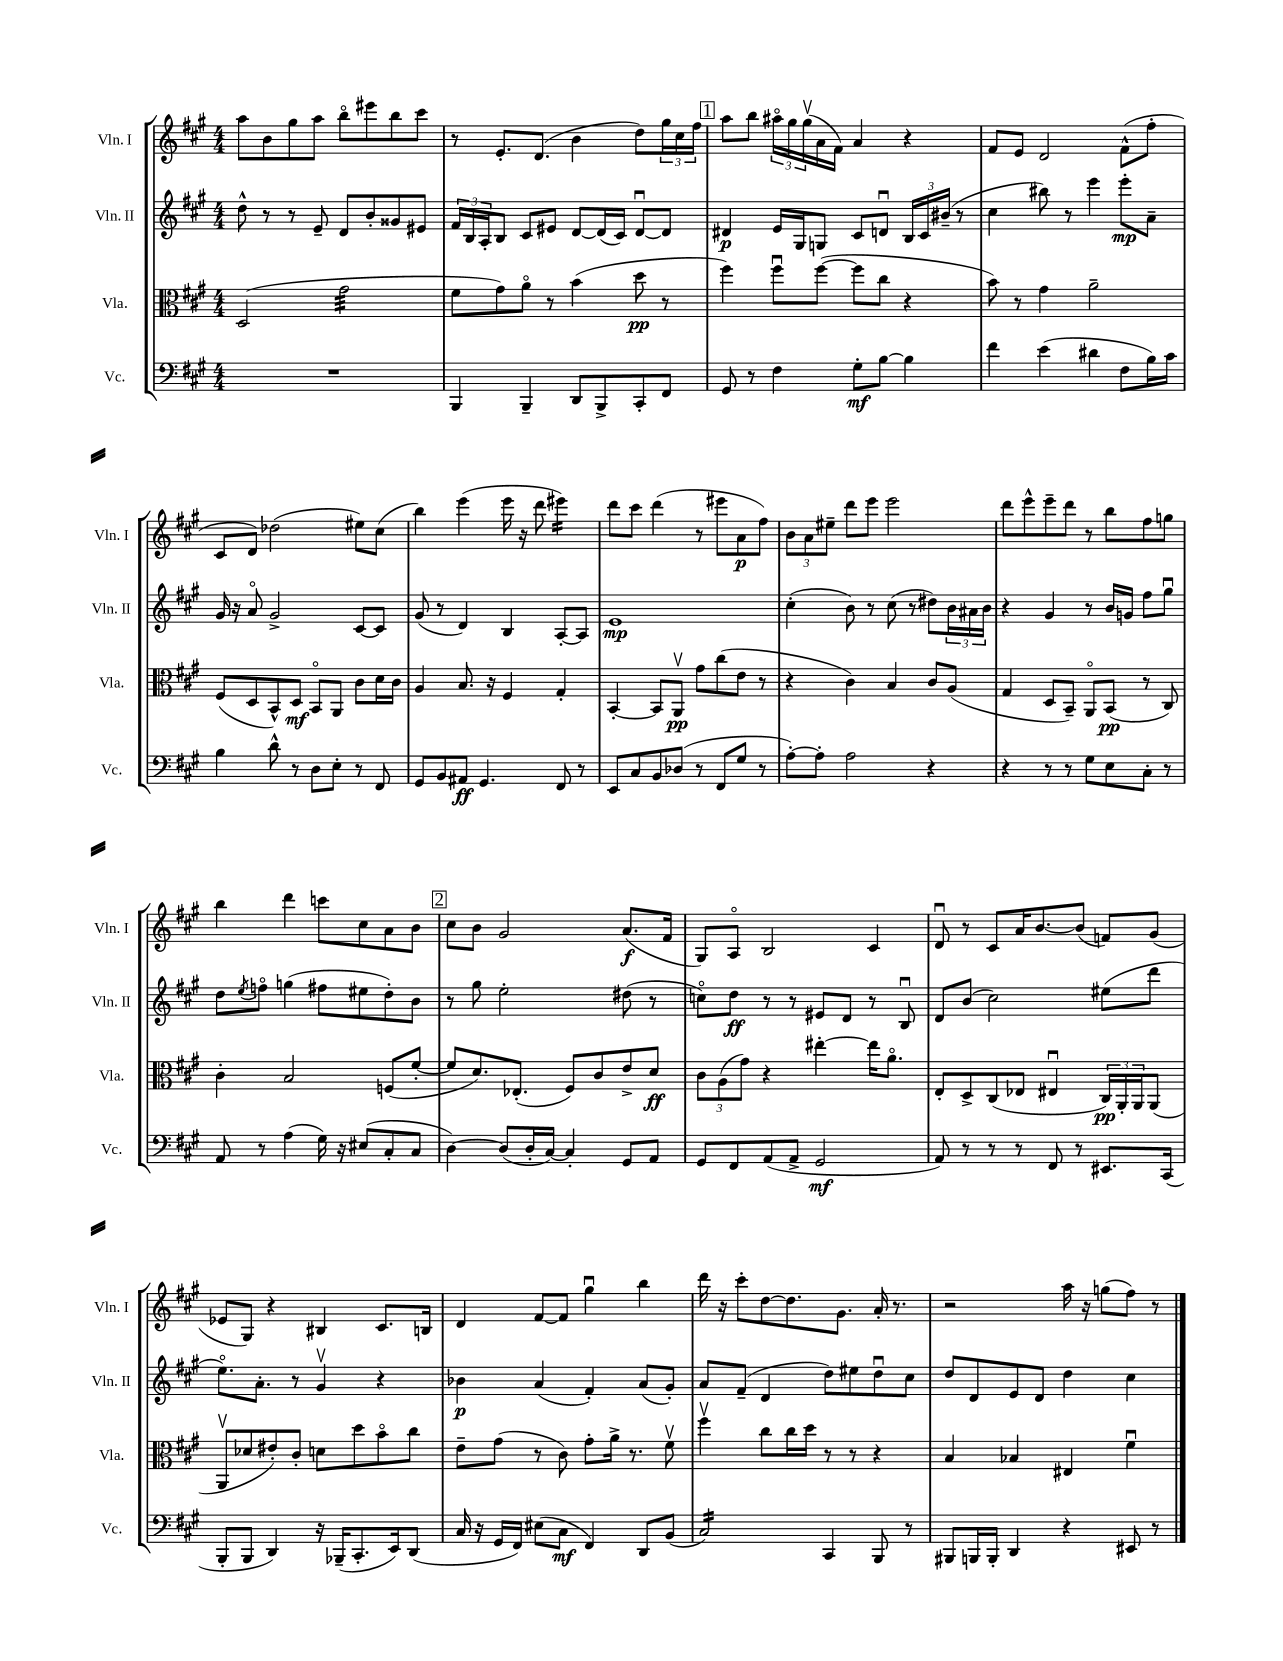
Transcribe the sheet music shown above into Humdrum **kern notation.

**kern	**kern	**kern	**kern
*staff4	*staff3	*staff2	*staff1
*clefF4	*clefC3	*clefG2	*clefG2
*k[f#c#g#]	*k[f#c#g#]	*k[f#c#g#]	*k[f#c#g#]
*M4/4	*M4/4	*M4/4	*M4/4
1r	(2D	8dd^^	8aa
.	.	8r	8b
.	.	8r	8gg#
.	.	8e~	8aa
.	2g#	8d	8bbo
.	.	8b'	8eee#
.	.	8g##	8bb
.	.	8e#	8ccc#
=	=	=	=
4BBB	8f#	24f#	8r
.	.	24B	.
.	.	24A'	.
.	8g#)	8B	8.e'
4BBB~	8ao	8c#	.
.	.	.	(8.d
.	8r	8e#	.
8DD	(4b	[8d	4b
8BBB^	.	(16d]	.
.	.	16c#)	.
8CC#'	8dd	[8du	8dd)
8FF#	8r	8d]	24gg#
.	.	.	24cc#
.	.	.	24ff#
=	=	=	=
8GG#	4ff#)	4d#	8aa
8r	.	.	8bb
4F#	8ff#u	16e	24aa#o
.	.	.	24gg#
.	.	16G#	.
.	.	.	(24gg#v
.	([8ff#	8G	16a
.	.	.	16f#)
8G#'	8ff#]	8c#	4a
[8B	8cc#	8du	.
4B]	4r	24B	4r
.	.	24c#	.
.	.	(24b#~	.
.	.	8r	.
=	=	=	=
4f#	8b)	4cc#	8f#
.	8r	.	8e
(4e	4g#	8bb#)	2d
.	.	8r	.
4d#	2a~	4eee	.
8F#	.	8eee'	(8f#^^
16B)	.	8a~	8ff#'
16c#	.	.	.
=	=	=	=
4B	(8F#	16g#	8c#
.	.	16r	.
.	8D	8ao	8d)
8d^^	8BB^^)	2g#^	(2dd-
8r	8D	.	.
8D	8BBo	.	.
8E'	8AA	.	.
8r	8c#	[8c#	8ee#)
8FF#	16d	8c#]	(8cc#
.	16c#	.	.
=	=	=	=
8GG#	4A	(8g#	4bb)
8BB	.	8r	.
8AA#	8.B	4d)	(4eee
4.GG#	.	.	.
.	16r	.	.
.	4F#	4B	16eee
.	.	.	16r
.	.	.	8ddd
8FF#	4G#'	[8A'	4eee#)
8r	.	8A]	.
=	=	=	=
8EE	[4BB'	1e	8ddd
8C#	.	.	8ccc#
8BB	8BB]	.	(4ddd
(8D-	8AAv	.	.
8r	8g#	.	8r
8FF#	(8cc#	.	8eee#
8G#	8e	.	8a
8r	8r	.	8ff#)
=	=	=	=
[8A')	4r	(4cc#'	12b
.	.	.	12a
8A']	.	.	.
.	.	.	12ee#~
2A	4c#)	8b)	8ddd
.	.	8r	8eee
.	4B	(8cc#	2eee
.	.	8r	.
4r	8c#	8dd#)	.
.	(8A	24b	.
.	.	24a#	.
.	.	24b	.
=	=	=	=
4r	4G#	4r	8ddd
.	.	.	8eee^^
8r	8D	4g#	8eee~
8r	8BB~)	.	8ddd
8G#	8AAo	8r	8r
8E	(8BB	16b	8bb
.	.	16g	.
8C#'	8r	8ff#	8ff#
8r	8C#)	8gg#u	8gg
=	=	=	=
8AA	4c#'	8dd	4bb
.	.	8qee	.
8r	.	8ffo	.
(4A	2B	(4gg	4ddd
16G#)	.	8ff#	8ccc
16r	.	.	.
(8E#	.	8ee#	8cc#
8C#'	(8F	8dd')	8a
8C#	[8f#'	8b	8b
=	=	=	=
[4D)	8f#]	8r	8cc#
.	8.d)	8gg#	8b
(8D]	.	2ee'	2g#
.	(8.E-'	.	.
16D'	.	.	.
[16C#)	.	.	.
4C#']	8F#)	.	.
.	8c#	.	.
8GG#	8e^	(8dd#	(8.a
8AA	8d	8r	.
.	.	.	16f#
=	=	=	=
8GG#	12c#	8cco)	8G#)
.	(12A	.	.
8FF#	.	8dd	8Ao
.	12g#)	.	.
(8AA	4r	8r	2B
8AA^	.	8r	.
2GG#	[4ee#'	8e#	.
.	.	8d	.
.	16ee#]	8r	4c#
.	8.ao	.	.
.	.	8Bu	.
=	=	=	=
8AA)	8E'	8d	8du
8r	8D^	(8b	8r
8r	(8C#	2cc#)	8c#
8r	8E-	.	16a
.	.	.	[8.b
8FF#	4E#u	.	.
8r	.	.	(8b]
8.EE#	24C#)	(8ee#	8f)
.	24AA'	.	.
.	24AA	.	.
.	(8AA	8ddd	(8g#
(16CC#	.	.	.
=	=	=	=
8BBB'	8AAv	8.eeo)	8e-
8BBB	8d-	.	8G#)
.	.	8.a'	.
4DD)	8e#')	.	4r
.	8c#'	8r	.
16r	8d	4g#v	4B#
(16BBB-~	.	.	.
8.CC#'	8dd	.	.
.	8bo	4r	8.c#
16EE)	.	.	.
(8DD	8cc#	.	.
.	.	.	16B
=	=	=	=
16C#	8e~	4b-	4d
16r	.	.	.
16GG#	(8g#	.	.
16FF#)	.	.	.
(8E#	8r	(4a	[8f#
8C#	8c#)	.	8f#]
4FF#)	8g#'	4f#')	4gg#u
.	16a^	.	.
.	8.r	.	.
8DD	.	(8a	4bb
(8BB	8f#v	8g#')	.
=	=	=	=
2C#)	4ff#v	8a	16ddd
.	.	.	16r
.	.	(8f#~	8ccc#'
.	8cc#	4d	[8dd
.	16cc#	.	8.dd]
.	16dd	.	.
4CC#	8r	8dd)	.
.	.	.	8.g#
.	8r	8ee#	.
8BBB	4r	8ddu	16a'
.	.	.	8.r
8r	.	8cc#	.
=	=	=	=
8BBB#	4B	8dd	2r
16BBB	.	8d	.
16BBB'	.	.	.
4DD	4B-	8e	.
.	.	8d	.
4r	4E#	4dd	16aa
.	.	.	16r
.	.	.	(8gg
8EE#	4f#u	4cc#	8ff#)
8r	.	.	8r
==	==	==	==
*-	*-	*-	*-
